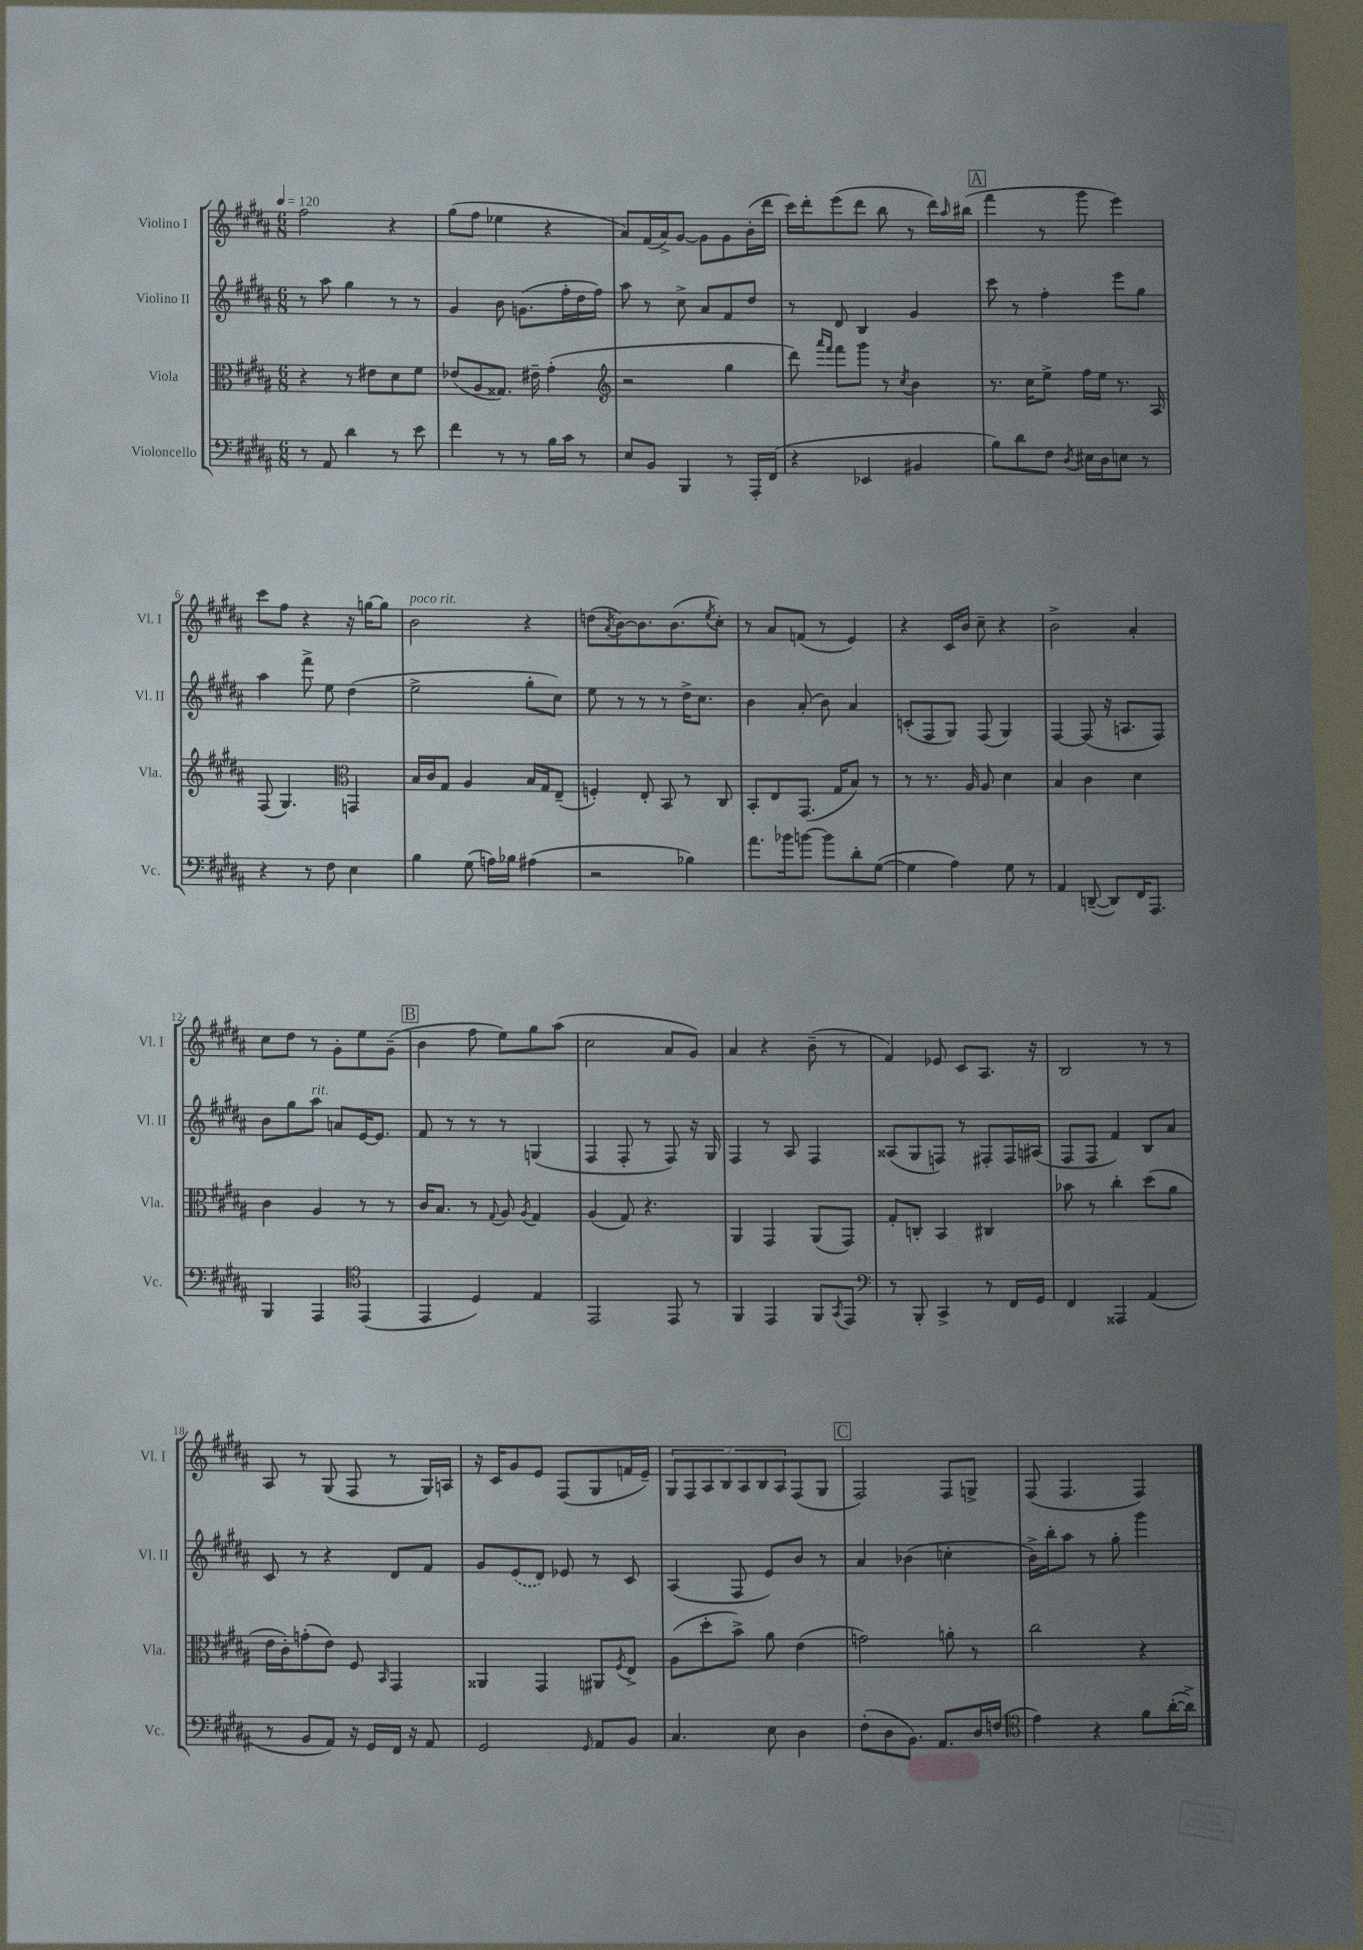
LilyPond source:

<<
\new StaffGroup <<
\new Staff = "s0" \with { instrumentName = "Violino I" shortInstrumentName = "Vl. I" } {
    \clef treble \key b \major \numericTimeSignature \time 6/8 \tempo 4 = 120
    fis''2 r4 |
    gis''8( fis''8 ees''4 r4 |
    ais'8) fis'16( ais'16->) gis'8~ gis'8 gis'8 b'16-.( dis'''16 |
    cis'''16) dis'''16-. e'''8( dis'''8 b''8 r8 dis'''16) \grace { ais''16 } bis''16( |
    \mark \markup { \box "A" } fis'''4 r8 gis'''8 e'''4) |
    cis'''8 fis''8 r4 r16 g''16~ g''8 |
    b'2^\markup { \italic "poco rit." } r4 |
    d''8( \acciaccatura { ais'8 } b'8~) b'8. b'8.( \acciaccatura { e''8 } cis''8-.) |
    r8 ais'8 f'8( r8 e'4) |
    r4 cis'16 b'16 cis''8-- r4 |
    b'2-> ais'4-. |
    cis''8 dis''8 r8 gis'8-. e''8 gis'8--( |
    \mark \markup { \box "B" } b'4 fis''8 e''8) gis''8 ais''8( |
    cis''2 ais'8 gis'8) |
    ais'4 r4 b'8--( r8 |
    fis'4) ees'8 cis'8 ais8. r16 |
    b2 r8 r8 |
    ais8 r8 gis8( fis8 r8 gis16) a16 |
    r16 cis'16 gis'8 e'8 fis8( gis8 f'16 e'16--) |
    \tuplet 7/4 { gis8 fis8 ais8 b8 ais8 b8 ais8 } fis8( gis8 |
    \mark \markup { \box "C" } fis2) fis8 g8-> |
    fis8( fis4. fis4) \bar "|." |
}
\new Staff = "s1" \with { instrumentName = "Violino II" shortInstrumentName = "Vl. II" } {
    \clef treble \key b \major \numericTimeSignature \time 6/8
    r8 ais''8 gis''4 r8 r8 |
    gis'4 b'8 g'8.( fis''16-. dis''16 fis''16) |
    ais''8 r8 cis''8-> ais'8 fis'8 dis''8 |
    r8 dis'8 b4 gis'4 |
    \mark \markup { \box "A" } cis'''8 r8 fis''4-. e'''8 gis''8 |
    ais''4 fis'''8-> e''8 dis''4( |
    e''2-> gis''8-. cis''8) |
    e''8 r8 r8 r8 dis''16-> cis''8. |
    b'4 ais'8-.( b'8) ais'4 |
    c'8-.( fis8 gis8) fis8( gis4) |
    fis4~ fis8( r16 a8. fis8) |
    b'8 gis''8 ais''8^\markup { \italic "rit." } a'8 e'16~ e'8. |
    \mark \markup { \box "B" } fis'8 r8 r8 r8 g4( |
    fis4 fis8-. r8 fis8) r16 gis16 |
    fis4 r8 ais8 fis4 |
    aisis8( gis8 f8) r8 fis8-. fis16 ais16( |
    fis8 fis8 fis'4) b8 ais'8 |
    cis'8 r8 r4 dis'8 fis'8 |
    gis'8 \once \slurDashed e'8( dis'8) ees'8 r8 cis'8 |
    ais4( fis8 e'8) b'8 r8 |
    \mark \markup { \box "C" } ais'4 bes'4( c''4-. |
    b'16->) b''16-. ais''8 r8 gis''8-. gis'''4 \bar "|." |
}
\new Staff = "s2" \with { instrumentName = "Viola" shortInstrumentName = "Vla." } {
    \clef alto \key b \major \numericTimeSignature \time 6/8
    r4 r8 eis'8 dis'8 fis'8 |
    ees'8( ais8 gisis8.) eis'16-- gis'4-.( |
    \clef treble r2 gis''4 |
    dis'''8) \grace { ais'''16 fis'''16 } fis'''8 gis'''8 r8 \acciaccatura { cis''8 } b'4 |
    \mark \markup { \box "A" } r8. cis''16 e''8-> fis''16 e''16 r8. ais16 |
    fis8( gis4.) \clef alto g,4 |
    b16 cis'16 gis8 ais4 b16 gis16 e8--( |
    f4-.) e8-. b,8 r8 cis8 |
    b,8-. e8 gis,8.( gis16 b8) r8 |
    r8 r8. ais16 ais8 dis'4 |
    b4 cis'4 dis'4 |
    cis'4 ais4 r8 r8 |
    \mark \markup { \box "B" } cis'16 b8. r8 \appoggiatura { gis8 } ais8 \acciaccatura { ais8 } gis4 |
    ais4( gis8) r4. |
    ais,4 gis,4 ais,8( gis,8) |
    gis8-. c8-. b,4 cis4 |
    bes'8 r8 cis''4-. dis''8( ais'8 |
    e'16 cis'16-.) g'8-.( e'8) fis8 \grace { b,16 } gis,4 |
    aisis,4 gis,4 ais,8 \acciaccatura { fis8 } e8-> |
    ais8( dis''8-. b'8->) ais'8 e'4( |
    \mark \markup { \box "C" } g'2) a'8-. r8 |
    cis''2 r4 \bar "|." |
}
\new Staff = "s3" \with { instrumentName = "Violoncello" shortInstrumentName = "Vc." } {
    \clef bass \key b \major \numericTimeSignature \time 6/8
    r8 ais,8 dis'4 r8 e'8 |
    fis'4 r8 r8 b16 cis'16 r8 |
    e8 b,8 b,,4 r8 ais,,16-. fis,16( |
    r4 ees,4 bis,4 |
    \mark \markup { \box "A" } b8) dis'8 fis8 \acciaccatura { dis8 } eis16 dis16 e8 r8 |
    r4 r8 fis8 e4 |
    b4 gis8( a16) bes16 ais4( |
    r2 bes4) |
    ais'8. bes'16 b'8~ b'8 dis'8-. gis8~( |
    gis4 ais4) gis8 r8 |
    ais,4 d,8~--( d,8) fis,16 ais,,8. |
    b,,4 ais,,4 \clef tenor e,4( |
    \mark \markup { \box "B" } e,4 dis4) e4 |
    e,2 e,8 r8 |
    fis,4 e,4 fis,8 \acciaccatura { gis,8 } e,8 |
    \clef bass r8 b,,8-. cis,4-> r8 fis,16 gis,16 |
    fis,4 aisis,,4 ais,4( |
    r8 b,8 ais,8) r16 gis,16 fis,16 r16 ais,8 |
    gis,2 \grace { gis,16 } ais,8 b,8 |
    cis4. e8 dis4 |
    \mark \markup { \box "C" } fis8-.( dis8 b,8.) ais,8. dis16 f16( |
    \clef tenor e'4) r4 fis'8 ais'16~-.( ais'16->) \bar "|." |
}
>>
>>
